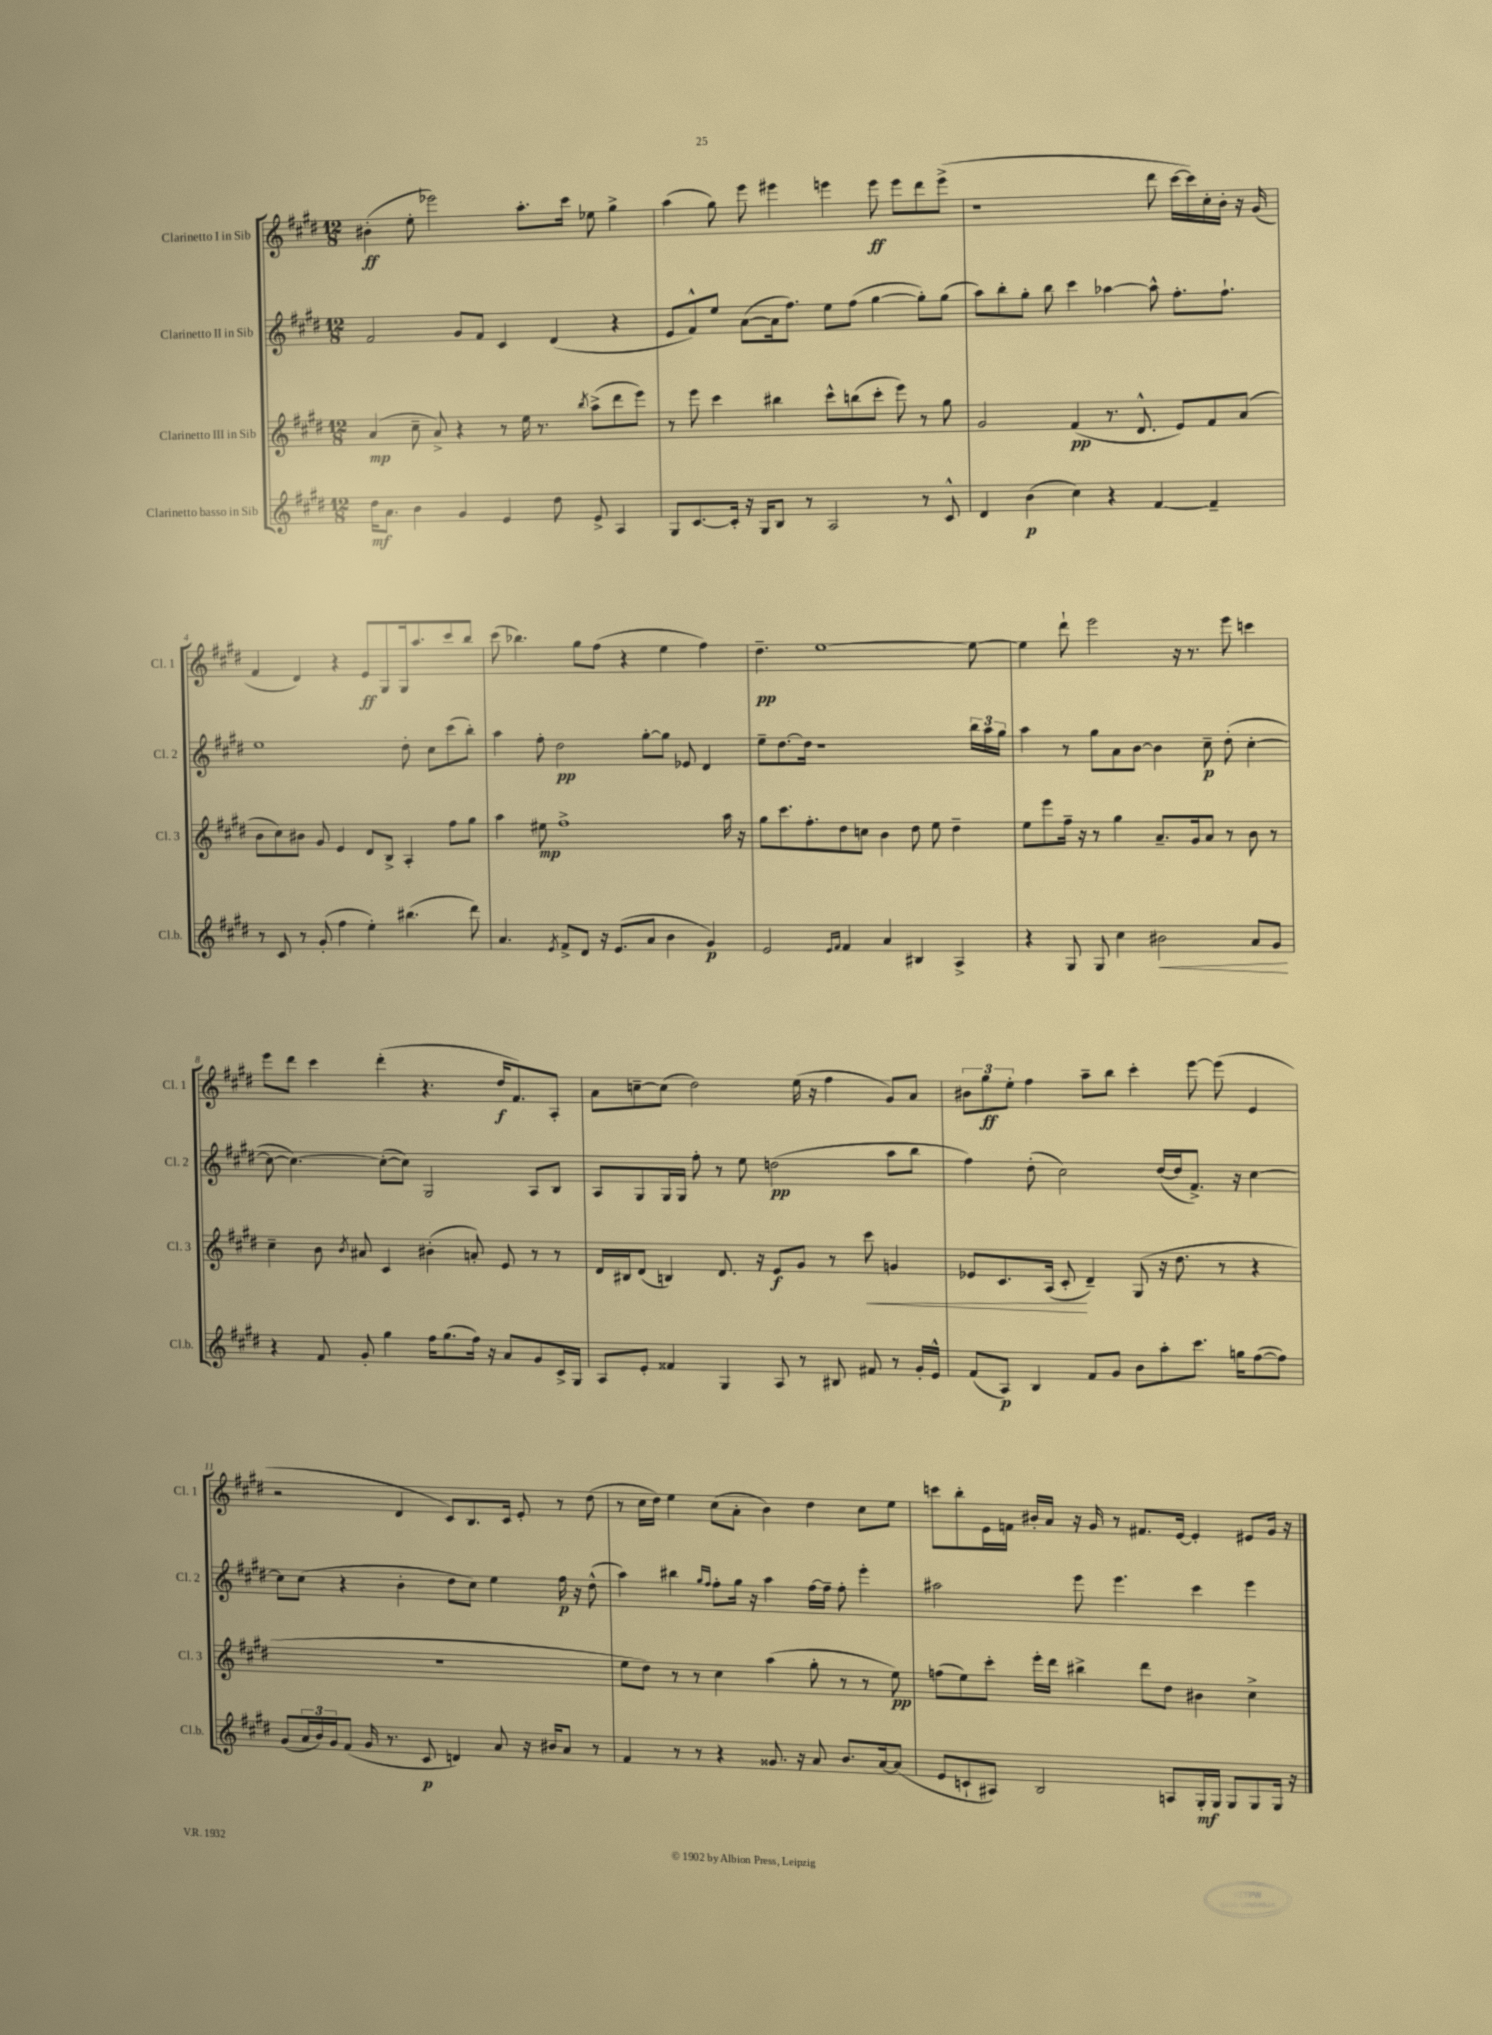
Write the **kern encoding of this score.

**kern	**kern	**kern	**kern
*staff4	*staff3	*staff2	*staff1
*clefG2	*clefG2	*clefG2	*clefG2
*k[f#c#g#d#]	*k[f#c#g#d#]	*k[f#c#g#d#]	*k[f#c#g#d#]
*M12/8	*M12/8	*M12/8	*M12/8
16dd#\LK	(4a/	2f#/	(4b#'\
8.a\J	.	.	.
4b\	8cc#~\	.	8ee'\
.	8a^/)	.	2eee-\)
4g#/	4r	8g#/L	.
.	.	8f#/J	.
4e/	8r	4c#/	.
.	16ee\	.	8.aa'\L
.	8.r	.	.
8dd#\	.	(4d#/	.
.	.	.	16ccc#\Jk
.	8qbb/	.	.
8e^/	(8aa^\L	.	8ee-\
4A/	8ddd#\	4r	4gg#^\
.	8eee\J)	.	.
=	=	=	=
8G#/L	8r	8e/L	(4aa\
[8.c#/	8eee\	8f#^^/)	.
.	4ccc#\	8ee/J	8gg#\)
16c#'/]Jk	.	.	.
16r	.	([8a\L	8eee\
16G#/LK	.	.	.
8B/J	4bb#\	16a\]k	4eee#\
.	.	8.ff#\J)	.
8r	.	.	.
2A/	8ccc#^^\L	8ee\L	4eee\
.	(8bb\	(8ff#\J	.
.	8ccc#'\J	[4gg#\	8eee\
.	8eee\)	.	8eee\L
8r	8r	8gg#'\]L)	8ddd#\
8c#^^/	8gg#\	(8gg#\J	(8eee^\J
=	=	=	=
4d#/	2g#/	8aa\L)	1r
.	.	8bb'\	.
(4b\	.	8gg#'\J	.
.	.	8bb\	.
4cc#\)	(4f#/	4ccc#\	.
4r	8.r	[4aa-\	.
.	8.d#^^/	.	.
[4f#/	.	8aa-^^\]	8ddd#\
.	8e/L)	8.ff#'\L	[16ccc#\LL
.	.	.	16ccc#\])
4f#~/]	8f#/	.	16cc#'\
.	.	8.ff#`\J	16b'\JJ
.	(8a/J	.	16r
.	.	.	(16g#/
=	=	=	=
8r	8b\L	1ee	4f#/
8c#/	8cc#\)	.	.
8r	8b#\J	.	4d#/)
(8g#'/	8g#/	.	.
4ff#\	4e/	.	4r
4ee'\)	8d#/L	.	8e/L
.	8B^/J	.	8G#/
(4.bb#\	4A'/	8dd#'\	16G#/k
.	.	.	8.aa/
.	.	8cc#\L	.
.	8ff#\L	(8ccc#\	8ccc#/
8ddd#\)	8gg#\J	8bb'\J)	8bb/J
=	=	=	=
4.a/	4aa\	4aa\	(8ccc#\
.	.	.	4.bb-\)
.	8ee#\	8ff#'\	.
8qe/	.	.	.
8f#^/L	1ff#^	2dd#\	.
8d#/J	.	.	8gg#\L
16r	.	.	(8ff#\J
(8.e/L	.	.	.
.	.	.	4r
8a/J	.	[8gg#'\L	.
4b\	.	8gg#\]J	4ee\
.	.	8e-/	.
4g#/)	.	4d#/	4ff#\)
.	16aa\	.	.
.	16r	.	.
=	=	=	=
2e/	8gg#\L	8ee~\L	4.dd#~\
.	8.ccc#\	[8.dd#\	.
.	8.ff#'\	16dd#\]Jk	.
.	.	1r	[1ee
16qqe/LL	.	.	.
16qqf#/JJ	.	.	.
4f#/	8dd#\	.	.
.	8cc\J	.	.
4a/	4b\	.	.
4B#/	8dd#\	.	.
.	8ee\	.	.
4A^/	4dd#~\	.	.
.	.	24bb\LL	8ee\_
.	.	24aa\	.
.	.	24gg#\JJ	.
=	=	=	=
4r	8ee\L	4aa\	4ee\]
.	8eee\	.	.
8G#/	16ff#~\Jk	8r	8ddd#`\
.	16r	.	.
8G#/	8r	8gg#\L	2eee\
4cc#\	4gg#\	8a\	.
.	.	[8b\J	.
2b#\	8.a~/L	4b\]	.
.	.	.	16r
.	16g#/k	.	8.r
.	8a/J	8cc#~\	.
.	8r	(8dd#'\	8eee\
8a/L	8b\	[4cc#'\	4ccc\
8g#/J	8r	.	.
=	=	=	=
4r	4cc#~\	8cc#\_	8eee\L
.	.	4.cc#\_)	8ddd#\J
8f#/	8b\	.	4ccc#\
.	8qb/	.	.
8g#'/	8a#/	.	.
4gg#\	4c#/	(8cc#'\_L	(4ddd#'\
.	.	8cc#\]J)	.
16ff#\LK	(4b#'\	2G#/	4.r
(8.gg#\	.	.	.
16ff#\Jk)	8a'/)	.	.
16r	.	.	.
8a/L	8e/	.	16dd#/LK
.	.	.	8.f#/)
8g#/	8r	8A/L	.
16c#^/L	8r	8B/J	8A'/J
16G#/JJ	.	.	.
=	=	=	=
8A/L	16d#/LL	8A/L	8a\L
.	16B#/J	.	.
8e'/J	(8d#/J	8G#/	[8cc~\
4f##/	4B/)	16G#/L	(8cc\]J
.	.	16G#/JJ	.
.	.	8ff#'\	2dd#\)
4G#/	8.d#/	8r	.
.	.	8ee\	.
.	16r	.	.
8A/	8e/L	(2dd\	.
8r	8g#/J	.	(16ee\
.	.	.	16r
8B#/	8r	.	4ff#\
8f#/	8ccc#\	.	.
8r	4g/	8aa\L	8g#/L)
16g#'/LL	.	8bb\J	8a/J
16e^^/JJ	.	.	.
=	=	=	=
(8f#/L	8e-/L	4ff#\)	12b#\L
.	.	.	12gg#\
8A/J)	8.c#/	.	.
.	.	.	12ee'\J
4B/	.	(8dd#'\	4ff#\
.	(16A/Jk	.	.
.	8c#'/	2cc#\)	.
8f#/L	4d#~/)	.	8aa~\L
8g#/J	.	.	8bb\J
8b\L	(8G#/	.	4ccc#'\
8aa'\	16r	([16dd#/LL	.
.	8.dd#\	16dd#/]J	.
8.ccc#\J	.	8.f#^/J)	[8eee\
.	8r	.	(8eee\]
16gg\LK	.	16r	.
([8ff#\	4r	[4cc#\	4e/
8ff#\]J)	.	.	.
=	=	=	=
(8g#/L	1.r	8cc#\]L	2r
24a/L	.	(8cc#\J	.
24b/)	.	.	.
24g#/J	.	.	.
(8f#/J	.	4r	.
16g#/	.	.	.
8.r	.	.	.
.	.	4b'\	4d#/
8c#/	.	.	.
4d/)	.	8dd#\L	8c#/L)
.	.	8cc#\J)	8.B/
8a/	.	4ee\	.
.	.	.	16c#/Jk
16r	.	.	8e'/
16b#/LK	.	.	.
8a/J	.	16ff#\	8r
.	.	16r	.
8r	.	(8dd#^^\	(8dd#\
=	=	=	=
4f#/	8ee\L	4aa\)	8r
.	8dd#\J)	.	16cc#\LL
.	.	.	16dd#\JJ)
8r	8r	4bb#\	4ee\
8r	8r	.	.
.	.	16qqgg#/LL	.
.	.	16qqff#/JJ	.
4r	4cc#\	8ff#'\L	(8cc#\L
.	.	16gg#\Jk	8a'\J
.	.	16r	.
8.g##/	(4aa\	4aa\	4b\)
16r	.	.	.
8a/	8gg#'\	[16ff#\LL	4dd#\
.	.	16ff#~\]JJ	.
8.b/L	8r	8ff#'\	.
.	8r	4eee'\	8cc#\L
[16a/k	.	.	.
(8a/]J	8ee\)	.	8ee\J
=	=	=	=
8e/L	(8ff\L	2aa#\	8ccc\L
8c`/	8ee\)	.	8bb'\
8A#/J)	8ccc#'\J	.	16e\L
.	.	.	16f\JJ
2B/	16eee'\LL	.	16b#'/LL
.	16ddd#\JJ	.	16a/JJ
.	4bb#^\	8eee\	16r
.	.	.	16g#/
.	.	4.eee\	8r
.	8ddd#\L	.	8.f#/L
8A/L	8dd#\J	.	.
.	.	.	[16e/Jk
16G#'/L	4b#\	4ccc#\	4e'/]
16G#/JJ	.	.	.
8G#/L	.	.	.
8G#/	4cc#^\	4eee\	8e#/L
16G#/Jk	.	.	16g#/Jk
16r	.	.	16r
==	==	==	==
*-	*-	*-	*-
